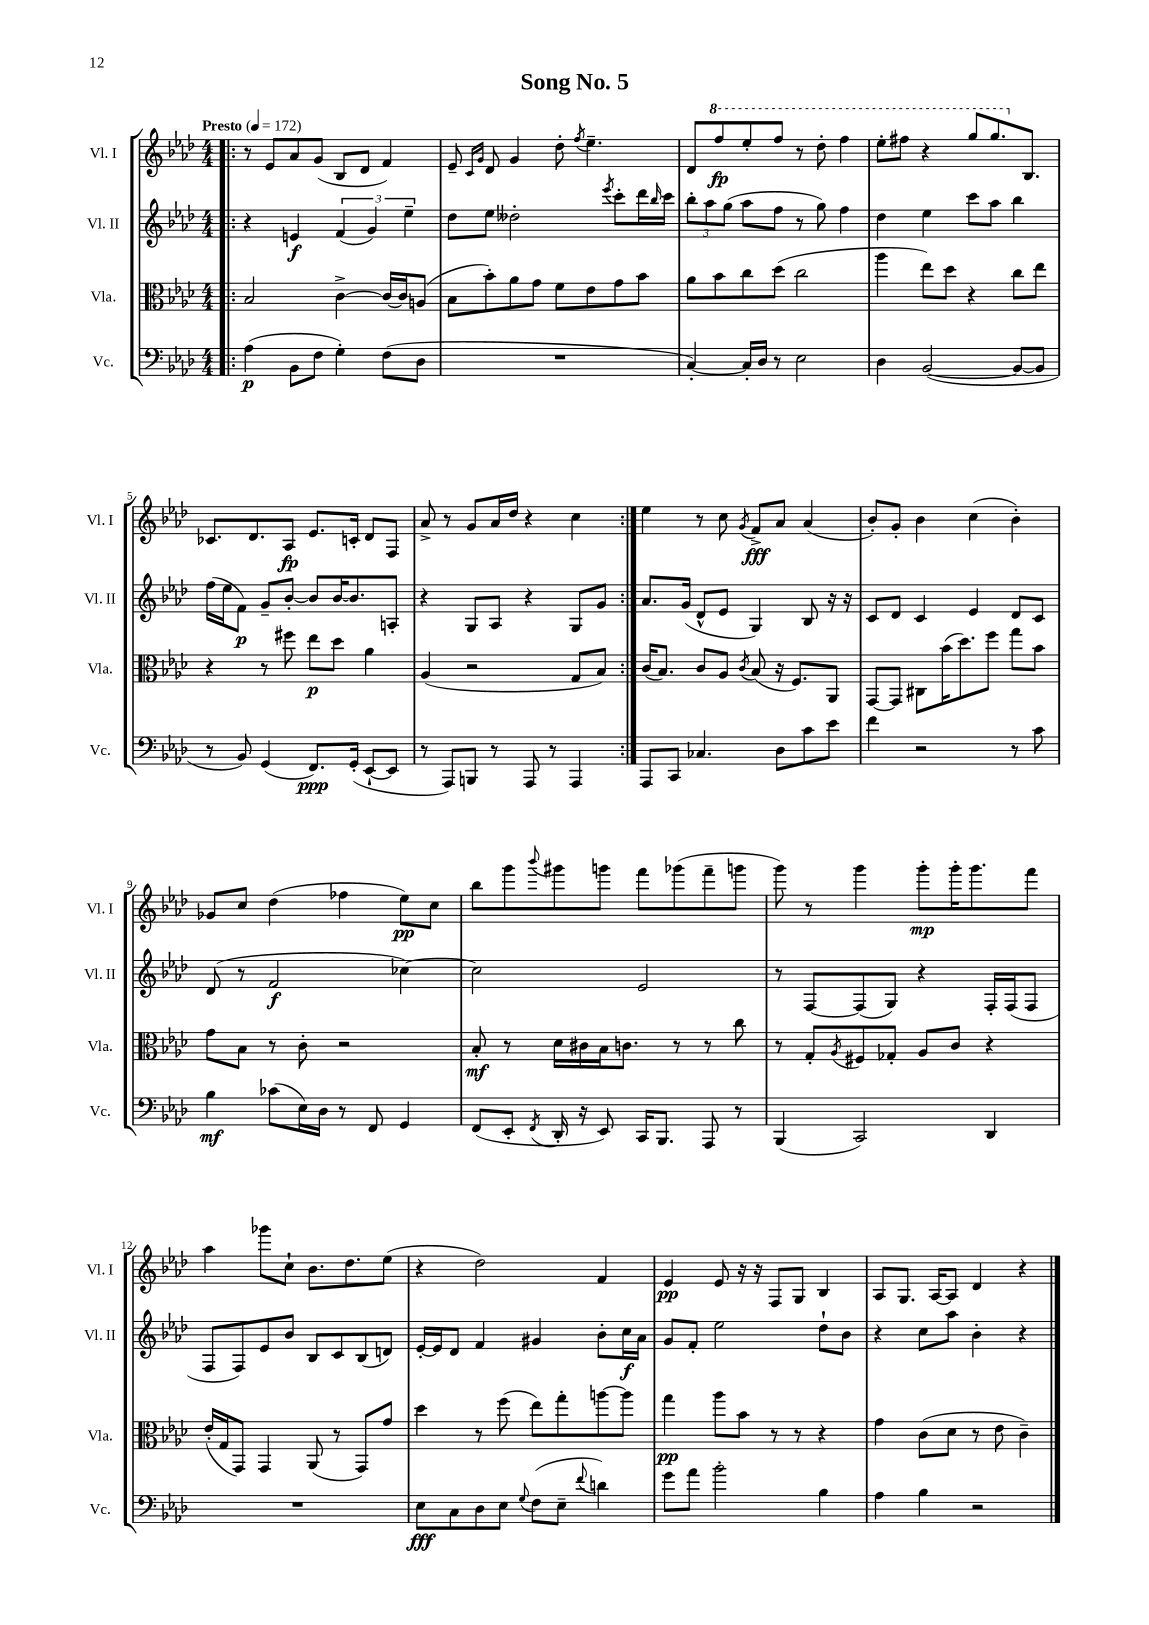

**kern	**dynam	**kern	**dynam	**kern	**dynam	**kern	**dynam
*part4	*part4	*part3	*part3	*part2	*part2	*part1	*part1
*staff4	*staff4	*staff3	*staff3	*staff2	*staff2	*staff1	*staff1
*I"Vc.	*	*I"Vla.	*	*I"Vl. II	*	*I"Vl. I	*
*I'Vc.	*	*I'Vla.	*	*I'Vl. II	*	*I'Vl. I	*
*clefF4	*	*clefC3	*	*clefG2	*	*clefG2	*
*k[b-e-a-d-]	*	*k[b-e-a-d-]	*	*k[b-e-a-d-]	*	*k[b-e-a-d-]	*
*M4/4	*	*M4/4	*	*M4/4	*	*M4/4	*
*MM172	*	*MM172	*	*MM172	*	*MM172	*
=1!|:	=1!|:	=1!|:	=1!|:	=1!|:	=1!|:	=1!|:	=1!|:
!	!	!	!	!	!	!LO:TX:a:B:t=Presto	!
(4A-\	p	2B-/	.	4r	.	8r	.
.	.	.	.	.	.	8e-/L	.
8BB-\L	.	.	.	4en/	f	8a-/	.
8F\J	.	.	.	.	.	(8g/J	.
4G'\)	.	[4c^\	.	(6f/	.	8B-/L	.
.	.	.	.	.	.	8d-/J	.
.	.	.	.	6g/)	.	.	.
(8F\L	.	16c/LL_	.	.	.	4f/)	.
.	.	16c/J]	.	.	.	.	.
.	.	.	.	6ee-~\	.	.	.
8D-\J	.	(8An/J	.	.	.	.	.
=2	=2	=2	=2	=2	=2	=2	=2
1r	.	8B-\L	.	8dd-\L	.	8e-~/	.
.	.	.	.	.	.	16qqc/LL	.
.	.	.	.	.	.	16qqg/JJ	.
.	.	8b-'\)	.	8ee-\J	.	8d-/	.
.	.	8a-\	.	2dd--X'\	.	4g/	.
.	.	8g\J	.	.	.	.	.
.	.	8f\L	.	.	.	8dd-'\	.
.	.	.	.	.	.	8qff/	.
.	.	8e-\	.	.	.	4.ee-~\	.
.	.	.	.	8qeee-/	.	.	.
.	.	8g\	.	8ccc'\L	.	.	.
.	.	8b-\J	.	16ddd-\L	.	.	.
.	.	.	.	16qqbb-/	.	.	.
.	.	.	.	16ccc\JJ	.	.	.
=3	=3	=3	=3	=3	=3	=3	=3
[4C'/)	.	8a-\L	.	12bb-'\L	.	8d-/L	.
.	.	.	.	12aa-\	.	.	.
*	*	*	*	*	*	*8va	*
.	.	8b-\	.	.	.	8fff/	fp
.	.	.	.	(12gg\J	.	.	.
16C'/LL]	.	8cc\	.	8aa-\L	.	8eee-'/	.
16D-/JJ	.	.	.	.	.	.	.
8r	.	(8dd-\J	.	8ff\J	.	8fff/J	.
2E-\	.	2cc\	.	8r	.	8r	.
.	.	.	.	8gg\)	.	8ddd-'\	.
.	.	.	.	4ff\	.	4fff\	.
=4	=4	=4	=4	=4	=4	=4	=4
4D-\	.	4aa-\	.	4dd-\	.	8eee-'\L	.
.	.	.	.	.	.	8fff#X\J	.
([2BB-/	.	8ee-\L)	.	4ee-\	.	4r	.
.	.	8dd-\J	.	.	.	.	.
.	.	4r	.	8ccc\L	.	8ggg/L	.
.	.	.	.	8aa-\J	.	8.ggg/	.
8BB-/L_	.	8cc\L	.	4bb-\	.	.	.
*	*	*	*	*	*	*X8va	*
.	.	.	.	.	.	8.B-/J	.
8BB-/J]	.	8ee-\J	.	.	.	.	.
!!LO:LB:g=z
=5	=5	=5	=5	=5	=5	=5	=5
8r	.	4r	.	(16ff\LL	.	8.c-X/L	.
.	.	.	.	16ee-\J	.	.	.
8BB-/)	.	.	.	8f\J)	p	.	.
.	.	.	.	.	.	8.d-/	.
(4GG/	.	8r	.	8g~/L	.	.	.
.	.	8ff#X\	.	[8b-'/J	.	8A-/J	fp
8.FF/L)	ppp	8ee-\L	p	8b-/L]	.	8.e-/L	.
.	.	8dd-\J	.	[16b-/K	.	.	.
(16GG'/Jk	.	.	.	8.b-/]	.	16cn'/Jk	.
[8EE-`/L	.	4a-\	.	.	.	8d-/L	.
8EE-/J]	.	.	.	8An'/J	.	8F/J	.
=6	=6	=6	=6	=6	=6	=6	=6
8r	.	(4A-/	.	4r	.	8a-^/	.
8AAA-/L)	.	.	.	.	.	8r	.
8BBBn/J	.	2r	.	8G/L	.	8g/L	.
8r	.	.	.	8A-/J	.	16a-/L	.
.	.	.	.	.	.	16dd-/JJ	.
8AAA-/	.	.	.	4r	.	4r	.
8r	.	.	.	.	.	.	.
4AAA-/	.	8G/L	.	8G/L	.	4cc\	.
.	.	8B-/J)	.	8g/J	.	.	.
=7:|!	=7:|!	=7:|!	=7:|!	=7:|!	=7:|!	=7:|!	=7:|!
8AAA-/L	.	(16c/KL	.	8.a-/L	.	4ee-\	.
.	.	8.B-/J)	.	.	.	.	.
8CC/J	.	.	.	.	.	.	.
.	.	.	.	(16g/Jk	.	.	.
4.C-X/	.	8c/L	.	8d-^^/L	.	8r	.
.	.	8A-/J	.	8e-/J	.	8cc\	.
.	.	8qc/	.	.	.	8qg/	.
.	.	(8B-/	.	4G/)	.	8f^/L	fff
8D-\L	.	16r	.	.	.	8a-/J	.
.	.	8.F/L)	.	.	.	.	.
8c\	.	.	.	8B-/	.	(4a-/	.
8e-\J	.	8AA-/J	.	16r	.	.	.
.	.	.	.	16r	.	.	.
=8	=8	=8	=8	=8	=8	=8	=8
4f\	.	[8GG/L	.	8c/L	.	8b-'/L)	.
.	.	8GG/J]	.	8d-/J	.	8g'/J	.
2r	.	8C#X\L	.	4c/	.	4b-\	.
.	.	(16b-\K	.	.	.	.	.
.	.	8.dd-\)	.	.	.	.	.
.	.	.	.	4e-/	.	(4cc\	.
.	.	8ff\J	.	.	.	.	.
8r	.	8gg\L	.	8d-/L	.	4b-'\)	.
8c\	.	8b-\J	.	8c/J	.	.	.
!!LO:LB:g=z
=9	=9	=9	=9	=9	=9	=9	=9
4B-\	mf	8g\L	.	(8d-/	.	8g-X/L	.
.	.	8B-\J	.	8r	.	8cc/J	.
(8c-X\L	.	8r	.	2f/	f	(4dd-\	.
16E-\L)	.	8c'\	.	.	.	.	.
16D-\JJ	.	.	.	.	.	.	.
8r	.	2r	.	.	.	4ff-X\	.
8FF/	.	.	.	.	.	.	.
4GG/	.	.	.	[4cc-X\)	.	8ee-\L)	pp
.	.	.	.	.	.	8cc\J	.
=10	=10	=10	=10	=10	=10	=10	=10
(8FF/L	.	8B-'/	mf	2cc-\]	.	8bb-\L	.
8EE-'/J	.	8r	.	.	.	8ggg\	.
8qFF/	.	.	.	.	.	8qqbbb-/	.
16DD-'/	.	16d-\LL	.	.	.	8ggg#X\	.
16r	.	16c#X\	.	.	.	.	.
8EE-/)	.	16B-\J	.	.	.	8gggn\J	.
.	.	8.cn\J	.	.	.	.	.
16CC/KL	.	.	.	2e-/	.	8fff\L	.
8.BBB-/J	.	.	.	.	.	.	.
.	.	8r	.	.	.	(8ggg-X\	.
8AAA-/	.	8r	.	.	.	8fff~\	.
8r	.	8cc\	.	.	.	8gggn\J	.
=11	=11	=11	=11	=11	=11	=11	=11
(4BBB-/	.	8r	.	8r	.	8ggg\)	.
.	.	8G'/L	.	[8F/L	.	8r	.
.	.	8qA-/	.	.	.	.	.
2CC/)	.	8F#X/	.	(8F/]	.	4ggg\	.
.	.	8G-X'/J	.	8G/J)	.	.	.
.	.	8A-/L	.	4r	.	8ggg'\L	mp
.	.	8c/J	.	.	.	16ggg'\K	.
.	.	.	.	.	.	8.ggg\	.
4DD-/	.	4r	.	16F'/LL	.	.	.
.	.	.	.	(16F/J	.	.	.
.	.	.	.	8F/J	.	8fff\J	.
!!LO:LB:g=z
=12	=12	=12	=12	=12	=12	=12	=12
1r	.	(16e-'/LL	.	8F/L	.	4aa-\	.
.	.	16G/J	.	.	.	.	.
.	.	8GG/J)	.	8F/)	.	.	.
.	.	4GG/	.	8e-/	.	8ggg-X\L	.
.	.	.	.	8b-/J	.	8cc`\J	.
.	.	(8AA-/	.	8B-/L	.	8.b-\L	.
.	.	8r	.	8c/	.	.	.
.	.	.	.	.	.	8.dd-\	.
.	.	8GG/L)	.	(8B-/	.	.	.
.	.	8g/J	.	8dn/J)	.	(8ee-\J	.
=13	=13	=13	=13	=13	=13	=13	=13
8E-\L	fff	4dd-\	.	[16e-'/LL	.	4r	.
.	.	.	.	16e-/J]	.	.	.
8C\	.	.	.	8d-/J	.	.	.
8D-\	.	8r	.	4f/	.	2dd-\)	.
8E-\J	.	(8ff\	.	.	.	.	.
8qqG/	.	.	.	.	.	.	.
(8F\L	.	8ee-\L)	.	4g#X/	.	.	.
8E-~\J	.	8gg'\	.	.	.	.	.
8qqf/	.	.	.	.	.	.	.
4dn\)	.	[8aan\	.	8b-'\L	.	4f/	.
.	.	8aa\J]	.	16cc\L	f	.	.
.	.	.	.	16a-\JJ	.	.	.
=14	=14	=14	=14	=14	=14	=14	=14
8g\L	.	4gg\	pp	8g/L	.	4e-/	pp
8a-\J	.	.	.	8f'/J	.	.	.
2b-'\	.	8aa-\L	.	2ee-\	.	8e-/	.
.	.	8b-\J	.	.	.	16r	.
.	.	.	.	.	.	16r	.
.	.	8r	.	.	.	8F/L	.
.	.	8r	.	.	.	8G/J	.
4B-\	.	4r	.	8dd-`\L	.	4B-/	.
.	.	.	.	8b-\J	.	.	.
=15	=15	=15	=15	=15	=15	=15	=15
4A-\	.	4g\	.	4r	.	8A-/L	.
.	.	.	.	.	.	8.G/J	.
4B-\	.	(8c\L	.	8cc\L	.	.	.
.	.	.	.	.	.	[16A-/KL	.
.	.	8d-\J	.	8aa-\J	.	8A-/J]	.
2r	.	8r	.	4b-'\	.	4d-/	.
.	.	8e-\	.	.	.	.	.
.	.	4c~\)	.	4r	.	4r	.
==	==	==	==	==	==	==	==
*-	*-	*-	*-	*-	*-	*-	*-
